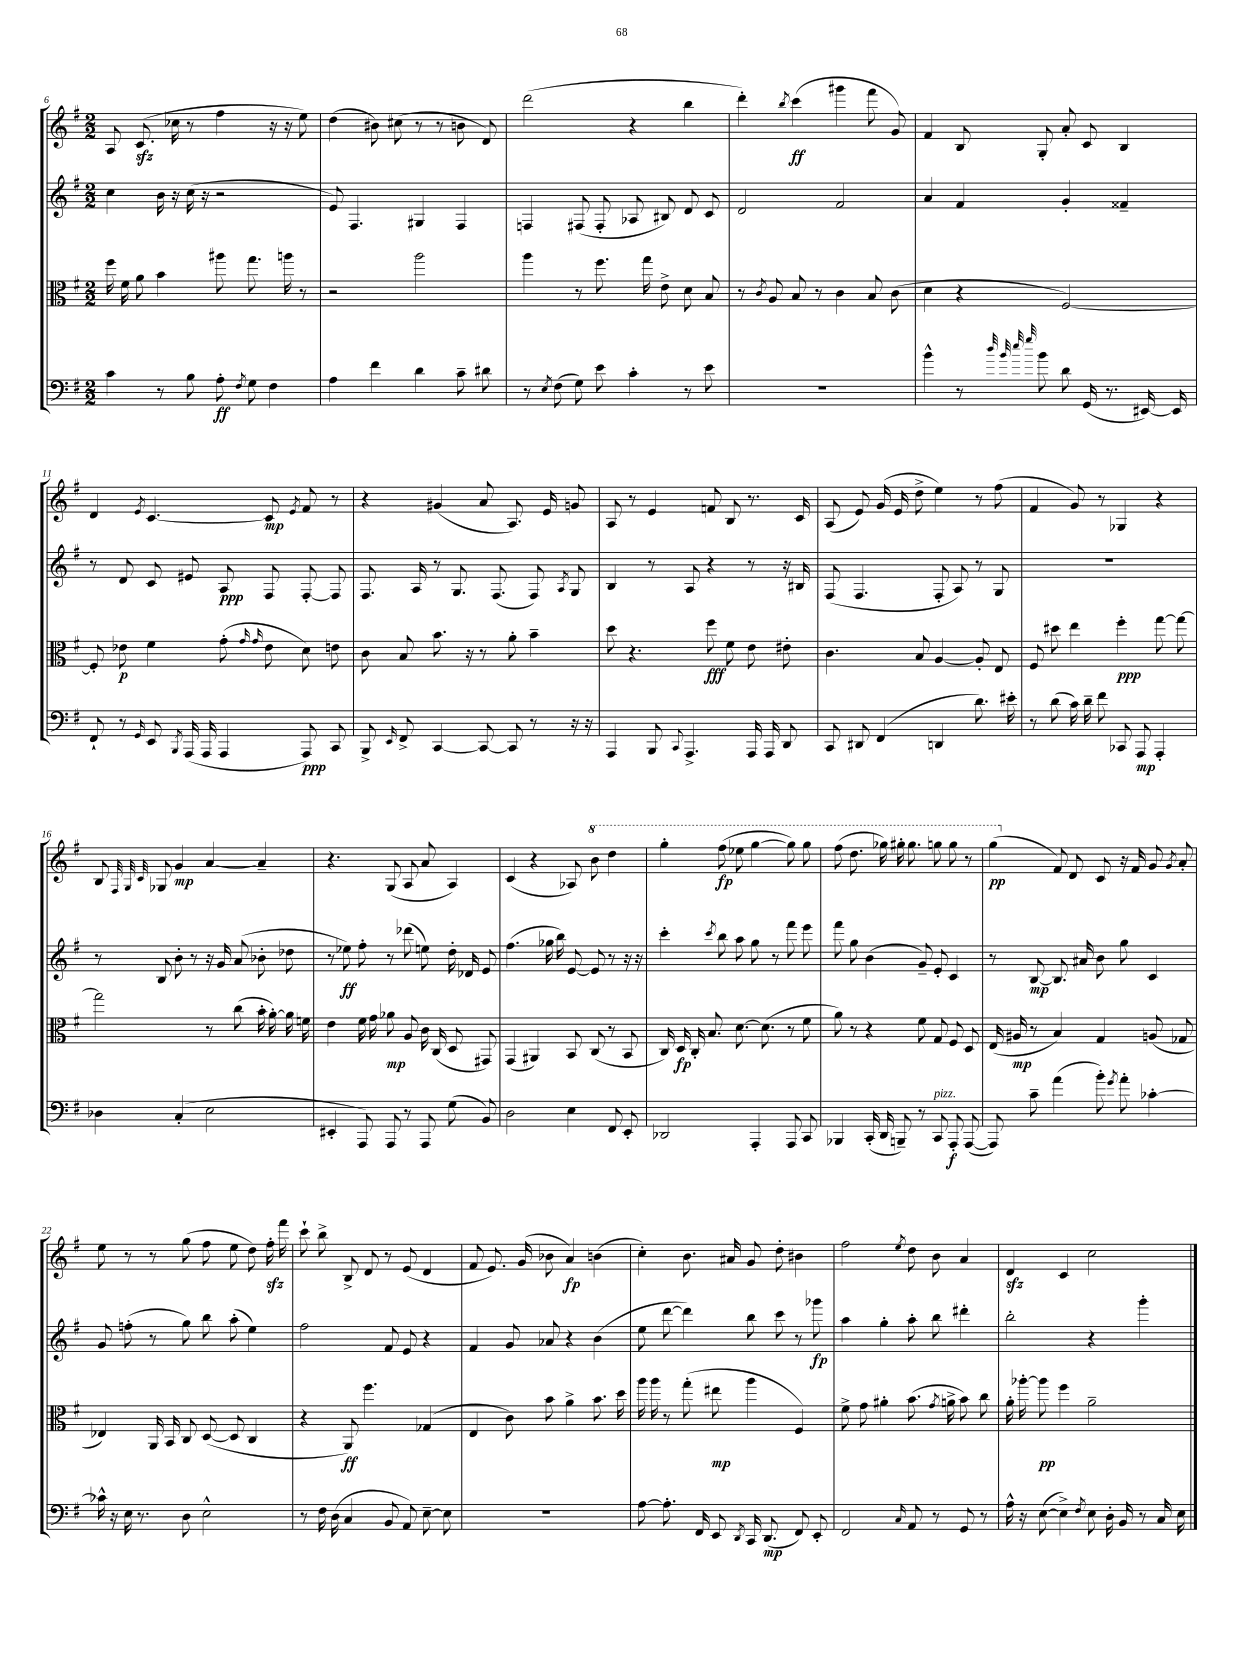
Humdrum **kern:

**kern	**kern	**kern	**kern
*staff4	*staff3	*staff2	*staff1
*clefF4	*clefC3	*clefG2	*clefG2
*k[f#]	*k[f#]	*k[f#]	*k[f#]
*M2/2	*M2/2	*M2/2	*M2/2
4c	16ff#	4cc	8A
.	16f#	.	.
.	8a	.	(8.c
8r	4b	16b	.
.	.	16r	16cc-
8B	.	(16cc	8r
.	.	16r	.
8A'	8aa#	2r	4ff#
8qF#	.	.	.
8G	8.gg	.	.
4F#	.	.	16r
.	16aa	.	16r
.	8r	.	8ee)
=	=	=	=
4A	2r	8e)	(4dd
.	.	4.F#	.
4f#	.	.	8b#)
.	.	.	(8cc#
4d	2aa	4G#	8r
.	.	.	8r
8c~	.	4F#	8b
8d#	.	.	8d)
=	=	=	=
8r	4aa	4F	(2ddd
8qE	.	.	.
(8F#	.	.	.
8G)	8r	(8F#	.
8e	8.ff#	8F#'	.
4c'	.	8A-	4r
.	16gg	.	.
.	8e^	8B#)	.
8r	8d	8d	4bb
8e	8B	8c	.
=	=	=	=
1r	8r	2d	4ddd')
.	8qc	.	.
.	8A	.	.
.	.	.	8qbb
.	8B	.	(4ccc
.	8r	.	.
.	4c	2f#	4ggg#
.	8B	.	8fff#
.	(8c	.	8g)
=	=	=	=
4b^^	4d	4a	4f#
8r	4r	4f#	8B
32qqdd	.	.	.
32qqb	.	.	.
32qqee	.	.	.
32qqgg	.	.	.
8b	.	.	8G'
8d	[2F#)	4g'	8a'
(16GG	.	.	8c
8.r	.	.	.
.	.	4f##~	4B
[16EE#)	.	.	.
16EE#]	.	.	.
=	=	=	=
8FF#`	8F#']	8r	4d
8r	8e-	8d	.
16qqGG	.	.	8qe
8EE	4f#	8c	[4.c
8qBBB	.	.	.
(16AAA	.	8e#	.
16AAA	.	.	.
4AAA	(8g'	8A	.
.	16qqg	.	.
.	16qqg	.	.
.	8e-	8F#	8c]
.	.	.	8qe
8AAA)	8d)	[8F#'	8f#
8CC	8e	8F#]	8r
=	=	=	=
8BBB^	8c	8.F#	4r
16qqEE	.	.	.
8FF#^	8B	.	.
.	.	16A	.
[4CC	8.b	8r	(4g#
.	.	8.G	.
.	16r	.	.
8CC_	8r	.	8a
.	.	(8.F#	.
8CC]	8a'	.	8.A)
8r	4b~	8F#)	.
.	.	.	16e
.	.	8qA	.
16r	.	8G	8g
16r	.	.	.
=	=	=	=
4AAA	8dd	4B	8A
.	4.r	.	8r
8BBB	.	8r	4e
8qqCC	.	.	.
4.AAA^	.	8A	.
.	8ff#	4r	8f
.	8f#	.	8B
16AAA	8e	8r	8.r
16AAA	.	.	.
8DD	8e#'	16r	.
.	.	16B#	16c
=	=	=	=
8CC	4.c	(8F#	(8A
8DD#	.	4.F#	8e)
(4FF#	.	.	(16g
.	.	.	16e
.	8B	.	8dd^
4DD	[4A	8F#'	4ee)
.	.	8A)	.
8.d)	8A']	8r	8r
.	8E	8G	(8ff#
16e#'	.	.	.
=	=	=	=
8r	8F#	1r	4f#
(8d	8dd#	.	.
16c)	4ee	.	8g)
16d~	.	.	.
8f#	.	.	8r
8CC-	4ff#'	.	4G-
8AAA	.	.	.
4AAA'	[8gg	.	4r
.	8gg_	.	.
=	=	=	=
4D-	2gg]	8r	8B
.	.	.	32qqF#
.	.	.	32qqG
.	.	.	32qqc
.	.	8B	8G-
(4C'	.	8b'	4g
.	.	8r	.
2E	8r	16r	[4a
.	.	16g	.
.	(8cc	(8a	.
.	16b'	8b-'	4a~]
.	[16a')	.	.
.	16a]	8dd-	.
.	16f	.	.
=	=	=	=
4EE#'	4e	8r	4.r
.	.	8ee-)	.
8AAA)	16f#	8ff#'	.
.	16g	.	.
8AAA	8a-	8r	(8G
8r	8A	(8ddd-	8A
8AAA	16c	8ee)	8a
.	(16C	.	.
(8G	8D	16dd'	4A)
.	.	16d-	.
8BB)	8GG#)	8e	.
=	=	=	=
2D	(4GG	(4.ff#	(4c
.	4AA#)	.	4r
.	.	16gg-	.
.	.	16bb)	.
4E	8BB	[8e	8A-)
.	(8C	8e]	8bb
8FF#	8r	8r	4ddd
8EE'	8BB	16r	.
.	.	16r	.
=	=	=	=
2DD-	16C)	4ccc'	4ggg'
.	16D	.	.
.	16C'	.	.
.	8.B	.	.
.	.	8qccc	.
.	.	8bb	(8fff#
.	[8.d	8aa	8eee-
4AAA'	.	8gg	[4ggg
.	(8.d]	.	.
.	.	8r	.
8AAA	8r	8fff#	8ggg])
8CC	8f#	8eee	8ggg
=	=	=	=
4BBB-	8a)	8fff#	(8fff#
.	8r	8gg	8.ddd
(16CC'	4r	(4b	.
16DD	.	.	16ggg-)
8BBB~)	.	.	16ggg#'
.	.	.	8.ggg#
8r	8f#	8g~)	.
8CC	8G	8e'	8ggg
8AAA'	8F#	4c	8ggg
([8AAA	8D	.	8r
=	=	=	=
8AAA])	(16E	8r	(4ggg
.	16A#	.	.
8c~	8r	[8B	.
(4a	4B)	8.B]	8f#)
.	.	.	8d
.	.	16a#	.
8b')	4G	8b	8c
8qg	.	.	.
8a'	.	8gg	16r
.	.	.	16f#
[4c-'	(8A	4c	8g
.	.	.	8qg
.	8G-	.	8a'
=	=	=	=
16c-^^]	4E-)	8g	8ee
16r	.	.	.
16E	.	(8ff'	8r
8.r	.	.	.
.	16AA	8r	8r
.	16BB	.	.
8D	8C	8gg)	(8gg
2E^^	([8D	8bb	8ff#
.	8D]	(8aa'	8ee
.	4C	4ee)	8dd)
.	.	.	16ff#'
.	.	.	16fff#
=	=	=	=
8r	4r	2ff#	8ccc`
16F#	.	.	8bb^
(16D	.	.	.
4C	8AA)	.	8B^
.	4.ff#	.	8d
8BB	.	8f#	8r
8AA)	.	8e	(8e
[8E~	(4G-	4r	4d
8E]	.	.	.
=	=	=	=
1r	4E	4f#	8f#
.	.	.	8.e)
.	8c)	8g	.
.	.	.	(16g
.	8b	8a-	8b-
.	4a^	4r	4a)
.	8.b	(4b	(4b
.	16dd	.	.
=	=	=	=
[8A	16aa	8ee	4cc')
.	16aa	.	.
8.A']	8r	[8ddd	.
.	(8gg'	4ddd])	8.b
16FF#	.	.	.
8EE	8ee#	.	.
.	.	.	16a#
8qDD	.	.	.
16CC	4aa	8bb	8g
(8.DD	.	.	.
.	.	8ccc	8dd'
8FF#)	4F#)	8r	4b#
8EE'	.	8ggg-	.
=	=	=	=
2FF#	8f#^	4aa	2ff#
.	8g	.	.
.	4a#'	4gg'	.
16qqC	.	.	8qee
8AA	(8.b	8aa'	8dd
8r	.	8bb	8b
.	8qg	.	.
.	16a^	.	.
8GG	8b)	4ddd#'	4a
8r	8cc	.	.
=	=	=	=
16A^^	16a'	2bb'	4d
16r	[16aa-'	.	.
([8E	8aa-]	.	.
4E^])	4ff#	.	4c
8qF#	.	.	.
8E	2a~	4r	2cc
16D'	.	.	.
16BB	.	.	.
8r	.	4ggg'	.
16C	.	.	.
16E	.	.	.
==	==	==	==
*-	*-	*-	*-
